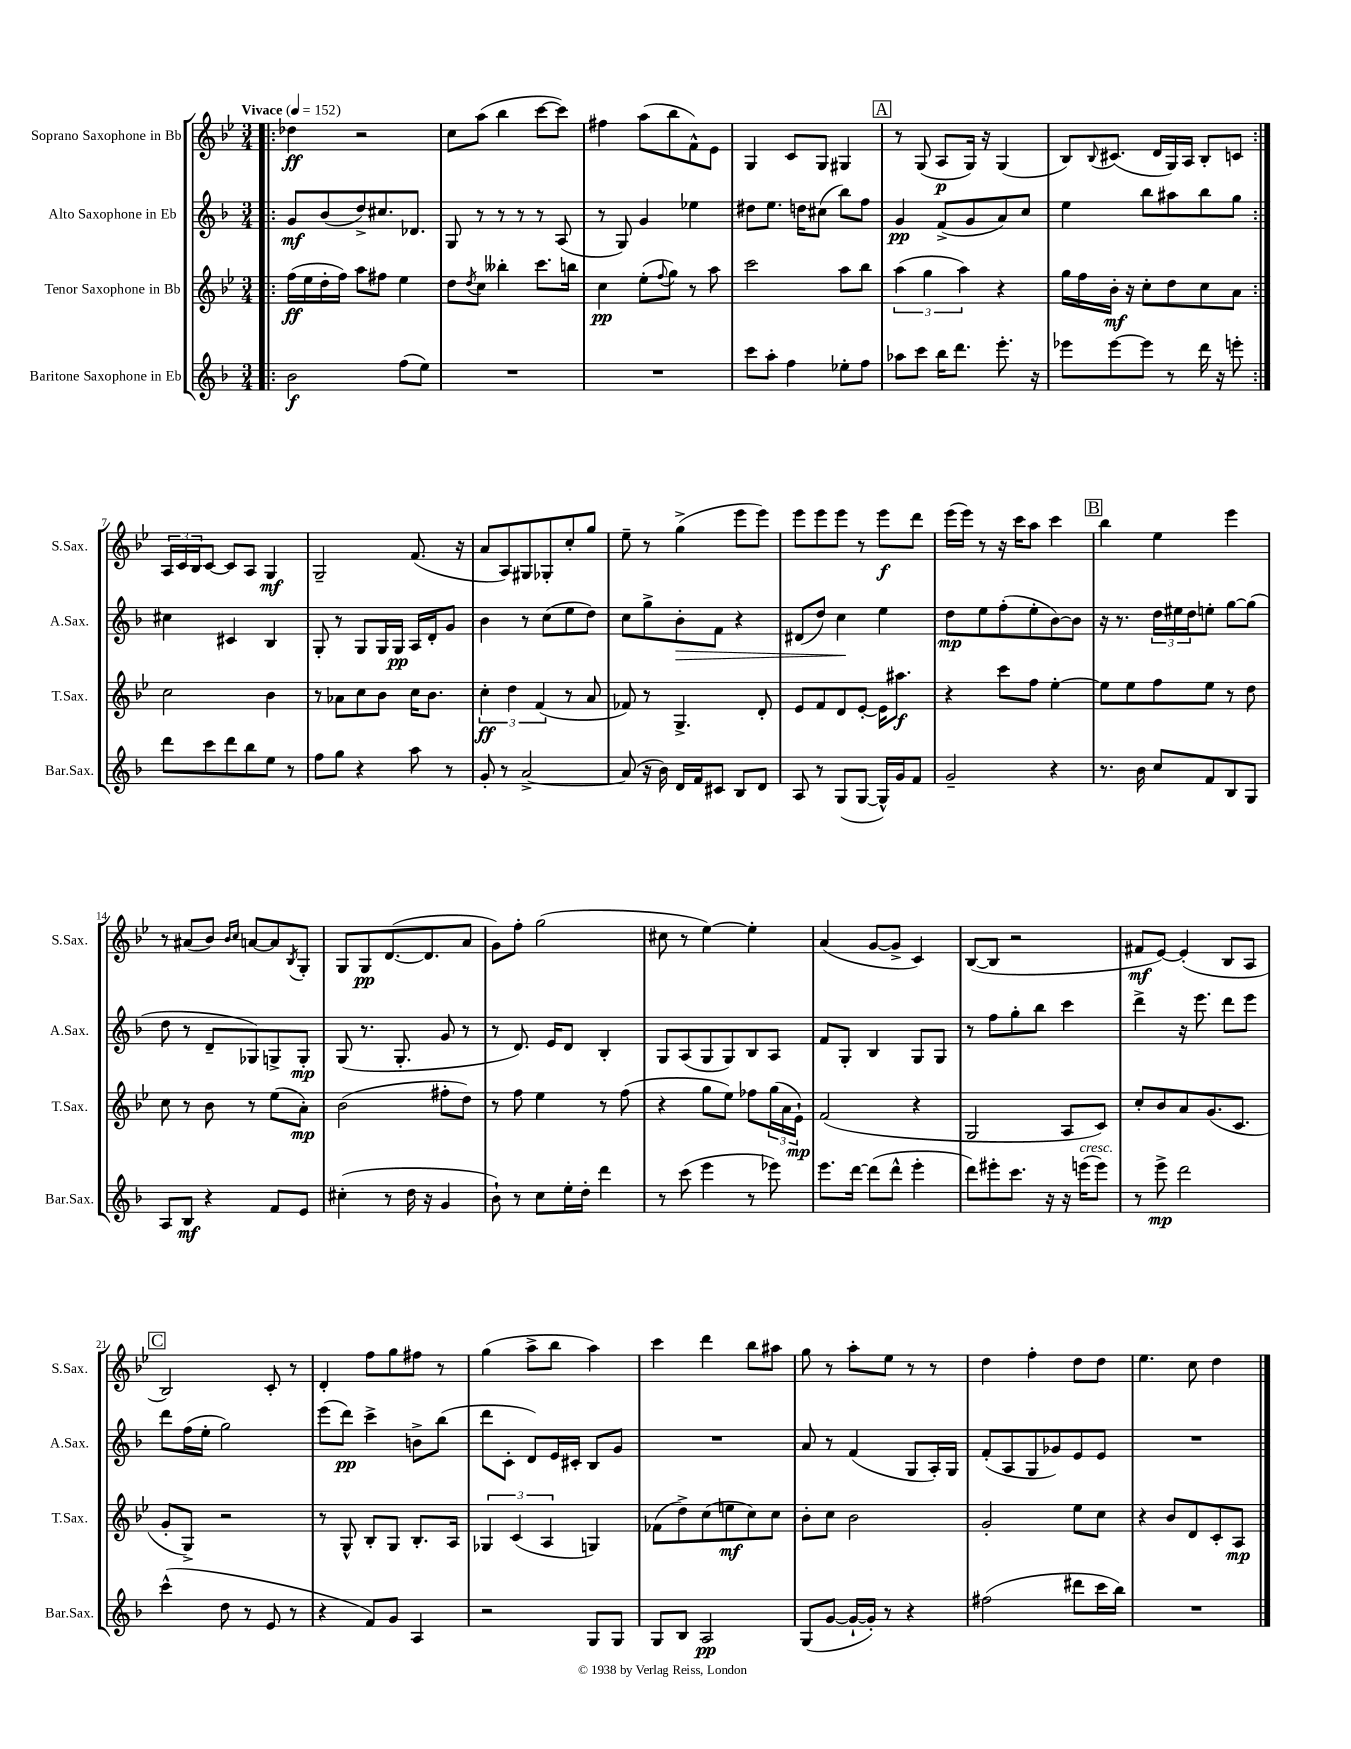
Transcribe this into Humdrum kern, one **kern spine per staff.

**kern	**dynam	**kern	**dynam	**kern	**dynam	**kern	**dynam
*part4	*part4	*part3	*part3	*part2	*part2	*part1	*part1
*staff4	*staff4	*staff3	*staff3	*staff2	*staff2	*staff1	*staff1
*I"Baritone Saxophone in Eb	*	*I"Tenor Saxophone in Bb	*	*I"Alto Saxophone in Eb	*	*I"Soprano Saxophone in Bb	*
*I'Bar.Sax.	*	*I'T.Sax.	*	*I'A.Sax.	*	*I'S.Sax.	*
*clefG2	*	*clefG2	*	*clefG2	*	*clefG2	*
*k[b-]	*	*k[b-e-]	*	*k[b-]	*	*k[b-e-]	*
*M3/4	*	*M3/4	*	*M3/4	*	*M3/4	*
*MM152	*	*MM152	*	*MM152	*	*MM152	*
=1!|:	=1!|:	=1!|:	=1!|:	=1!|:	=1!|:	=1!|:	=1!|:
!	!	!	!	!	!	!LO:TX:a:B:t=Vivace	!
2b-\	f	(16ff\LL	ff	8g/L	mf	4dd-X\	ff
.	.	16ee-\	.	.	.	.	.
.	.	16dd'\	.	(8b-/	.	.	.
.	.	16ff\JJ)	.	.	.	.	.
.	.	8aa\L	.	8dd^/)	.	2r	.
.	.	8ff#X\J	.	8.cc#X/	.	.	.
(8ff\L	.	4ee-\	.	.	.	.	.
.	.	.	.	8.d-X/J	.	.	.
8ee\J)	.	.	.	.	.	.	.
=2	=2	=2	=2	=2	=2	=2	=2
2.r	.	8dd\L	.	8G/	.	8cc\L	.
.	.	8qdd/	.	.	.	.	.
.	.	8cc\J	.	8r	.	(8aa\J	.
.	.	4bb--X'\	.	8r	.	4bb-\	.
.	.	.	.	8r	.	.	.
.	.	8.ccc\L	.	8r	.	[8ccc\L	.
.	.	.	.	(8A/	.	8ccc\J])	.
.	.	16bbn\Jk	.	.	.	.	.
=3	=3	=3	=3	=3	=3	=3	=3
2.r	.	4cc\	pp	8r	.	4ff#X\	.
.	.	.	.	8G/)	.	.	.
.	.	(8ee-'\L	.	4g/	.	(8aa\L	.
.	.	8qqff/	.	.	.	.	.
.	.	8gg\J)	.	.	.	8bb-\	.
.	.	8r	.	4ee-X\	.	8f^^\)	.
.	.	8aa\	.	.	.	8e-\J	.
=4	=4	=4	=4	=4	=4	=4	=4
8ccc\L	.	2ccc\	.	8dd#X\L	.	4G/	.
8aa'\J	.	.	.	8.ee\J	.	.	.
4ff\	.	.	.	.	.	8c/L	.
.	.	.	.	16ddn\KL	.	.	.
.	.	.	.	(8cc#X\J	.	8G/J	.
8ee-X'\L	.	8aa\L	.	8bb-\L)	.	4G#X/	.
8ff\J	.	8bb-\J	.	8ff\J	.	.	.
!!LO:REH:place=s1:t=A
=5	=5	=5	=5	=5	=5	=5	=5
8aa-X\L	.	(6aa\	.	4g/	pp	8r	.
8ccc\J	.	.	.	.	.	(8G/	.
.	.	6gg\	.	.	.	.	.
16bb-\KL	.	.	.	(8f^/L	.	8A/L	p
8.ddd\J	.	.	.	.	.	.	.
.	.	6aa\)	.	.	.	.	.
.	.	.	.	8g/	.	16G/Jk)	.
.	.	.	.	.	.	16r	.
8.eee'\	.	4r	.	8a/)	.	(4G/	.
.	.	.	.	8cc/J	.	.	.
16r	.	.	.	.	.	.	.
=6	=6	=6	=6	=6	=6	=6	=6
8eee-X\L	.	16gg\LL	.	4ee\	.	8B-/L)	.
.	.	16ff\	.	.	.	.	.
.	.	.	.	.	.	8qqB-/	.
[8eee-\	.	16b-'\JJ	mf	.	.	(8.c#X/J	.
.	.	16r	.	.	.	.	.
8eee-\J]	.	8cc'\L	.	8bb-\L	.	.	.
.	.	.	.	.	.	16d/LL	.
8r	.	8dd\	.	8aa#X\	.	16G/)	.
.	.	.	.	.	.	16A/JJ	.
16ddd\	.	8cc\	.	8bb-\	.	8B-'/L	.
16r	.	.	.	.	.	.	.
8eeen'\	.	8a\J	.	8gg\J	.	8cn/J	.
!!LO:LB:g=z
=7:|!	=7:|!	=7:|!	=7:|!	=7:|!	=7:|!	=7:|!	=7:|!
8ddd\L	.	2cc\	.	4cc#X\	.	24A/LL	.
.	.	.	.	.	.	24c/	.
.	.	.	.	.	.	24B-/J	.
8ccc\	.	.	.	.	.	[8c/J	.
8ddd\	.	.	.	4c#X/	.	8c/L]	.
8bb-\	.	.	.	.	.	8A/J	.
8ee\J	.	4b-\	.	4B-/	.	4G/	mf
8r	.	.	.	.	.	.	.
=8	=8	=8	=8	=8	=8	=8	=8
8ff\L	.	8r	.	8G'/	.	2G~/	.
8gg\J	.	8a-X\L	.	8r	.	.	.
4r	.	8cc\	.	8G/L	.	.	.
.	.	8b-\J	.	16G/L	.	.	.
.	.	.	.	16G/JJ	pp	.	.
8aa\	.	16cc\KL	.	16A/LL	.	(8.f/	.
.	.	8.b-\J	.	16d'/J	.	.	.
8r	.	.	.	8g/J	.	.	.
.	.	.	.	.	.	16r	.
=9	=9	=9	=9	=9	=9	=9	=9
8g'/	.	6cc'\	ff	4b-\	.	8a/L	.
8r	.	.	.	.	.	8A/)	.
.	.	6dd\	.	.	.	.	.
[2a^/	.	.	.	8r	.	8G#X/	.
.	.	(6f/	.	.	.	.	.
.	.	.	.	(8cc\L	.	8G-X'/	.
.	.	8r	.	8ee\	.	8cc'/	.
.	.	8a/	.	8dd\J)	.	8gg/J	.
=10	=10	=10	=10	=10	=10	=10	=10
(8a/]	.	8f-X/)	.	8cc\L	.	8ee-~\	.
16r	.	8r	.	8gg^\	.	8r	.
16b-\)	.	.	.	.	.	.	.
!	!	!	!	!	!LO:HP:b	!	!
16d/LL	.	4.G^/	.	8b-'\	>	(4gg^\	.
16f/J	.	.	.	.	.	.	.
8c#X/J	.	.	.	8f\J	.	.	.
8B-/L	.	.	.	4r	.	8eee-\L	.
8d/J	.	8d'/	.	.	.	8eee-\J)	.
=11	=11	=11	=11	=11	=11	=11	=11
8A/	.	8e-/L	.	(8d#X/L	.	8eee-\L	.
8r	.	8f/	.	8dd/J)	.	8eee-\	.
(8G/L	.	8d/	.	4cc\	.	8eee-\J	.
[8G/J	.	[8e-'/J	.	.	.	8r	.
16G^^/LL])	.	16e-\KL]	.	4ee\	]	8eee-\L	f
16g/J	.	8.aa#X\J	f	.	.	.	.
8f/J	.	.	.	.	.	8ddd\J	.
=12	=12	=12	=12	=12	=12	=12	=12
2g~/	.	4r	.	8dd\L	mp	(16eee-\LL	.
.	.	.	.	.	.	16eee-\JJ)	.
.	.	.	.	8ee\	.	8r	.
.	.	8ccc\L	.	(8ff'\	.	16r	.
.	.	.	.	.	.	16ccc\KL	.
.	.	8ff\J	.	8ee'\	.	8aa\J	.
4r	.	[4ee-'\	.	[8b-\)	.	4ccc\	.
.	.	.	.	8b-\J]	.	.	.
!!LO:REH:place=s1:t=B
=13	=13	=13	=13	=13	=13	=13	=13
8.r	.	8ee-\L]	.	16r	.	4bb-\	.
.	.	.	.	8.r	.	.	.
.	.	8ee-\	.	.	.	.	.
16b-\	.	.	.	.	.	.	.
8cc/L	.	8ff\	.	24dd\LL	.	4ee-\	.
.	.	.	.	24ee#X\	.	.	.
.	.	.	.	24dd\J	.	.	.
8f/	.	8ee-\J	.	8een'\J	.	.	.
8B-/	.	8r	.	[8gg\L	.	4eee-\	.
8G/J	.	8dd\	.	(8gg\J]	.	.	.
!!LO:LB:g=z
=14	=14	=14	=14	=14	=14	=14	=14
8A/L	.	8cc\	.	8dd\	.	8r	.
8B-/J	mf	8r	.	8r	.	(8a#X/L	.
4r	.	8b-\	.	8d~/L	.	8b-/J)	.
.	.	.	.	.	.	16qqb-/LL	.
.	.	.	.	.	.	16qqcc/JJ	.
.	.	8r	.	8G-X/)	.	[8an/L	.
8f/L	.	(8ee-\L	.	8Gn^/	.	8a/]	.
.	.	.	.	.	.	8qB-/	.
8e/J	.	8a'\J)	mp	8G'/J	mp	8G'/J	.
=15	=15	=15	=15	=15	=15	=15	=15
(4cc#X'\	.	(2b-\	.	(8G/	.	8G/L	.
.	.	.	.	8.r	.	8G/	pp
8r	.	.	.	.	.	([8.d/	.
.	.	.	.	8.G'/	.	.	.
16dd\	.	.	.	.	.	.	.
16r	.	.	.	.	.	8.d/]	.
4g/	.	8ff#X'\L	.	8g/	.	.	.
.	.	8dd\J)	.	8r	.	8a/J	.
=16	=16	=16	=16	=16	=16	=16	=16
8b-`\)	.	8r	.	8r	.	8g\L)	.
8r	.	8ff\	.	8.d/)	.	8ff'\J	.
8cc\L	.	4ee-\	.	.	.	(2gg\	.
.	.	.	.	16e/KL	.	.	.
16ee'\L	.	.	.	8d/J	.	.	.
16dd'\JJ	.	.	.	.	.	.	.
4ddd\	.	8r	.	4B-'/	.	.	.
.	.	(8ff\	.	.	.	.	.
=17	=17	=17	=17	=17	=17	=17	=17
8r	.	4r	.	8G/L	.	8cc#X\	.
(8ccc\	.	.	.	(8A/	.	8r	.
4eee\	.	8gg\L	.	8G/	.	[4ee-\)	.
.	.	8ee-\J)	.	8G/)	.	.	.
8r	.	8ff-X\L	.	8B-/	.	4ee-'\]	.
8eee-X\)	.	(24gg\L	.	8A/J	.	.	.
.	.	24a\	.	.	.	.	.
.	.	24e-`\JJ)	mp	.	.	.	.
=18	=18	=18	=18	=18	=18	=18	=18
8.eee\L	.	(2f/	.	8f/L	.	(4a/	.
.	.	.	.	8G'/J	.	.	.
[16ddd\Jk	.	.	.	.	.	.	.
(8ddd\L]	.	.	.	4B-/	.	[8g/L	.
8ddd^^\J	.	.	.	.	.	8g^/J]	.
4eee'\	.	4r	.	8G/L	.	4c/)	.
.	.	.	.	8G/J	.	.	.
=19	=19	=19	=19	=19	=19	=19	=19
8ddd\L)	.	2G/	.	8r	.	([8B-/L	.
8eee#X'\	.	.	.	8ff\L	.	8B-/J]	.
8.ccc\J	.	.	.	8gg'\	.	2r	.
.	.	.	.	8bb-\J	.	.	.
16r	.	.	.	.	.	.	.
16r	.	8A/L	.	4ccc\	.	.	.
!LO:TX:a:i:t=cresc.	!	!	!	!	!	!	!
(16eeen\KL	.	.	.	.	.	.	.
8eee\J)	.	8c/J)	.	.	.	.	.
=20	=20	=20	=20	=20	=20	=20	=20
8r	.	8cc'/L	.	4ddd^\	.	8f#X/L	mf
8eee^\	mp	8b-/	.	.	.	[8e-/J)	.
2ddd\	.	8a/	.	16r	.	(4e-'/]	.
.	.	.	.	8.eee\	.	.	.
.	.	(8.g/	.	.	.	.	.
.	.	.	.	8ddd\L	.	8B-/L	.
.	.	8.c/J	.	.	.	.	.
.	.	.	.	8eee\J	.	8A/J	.
!!LO:LB:g=z
!!LO:REH:place=s1:t=C
=21	=21	=21	=21	=21	=21	=21	=21
(4ccc^^\	.	8g'/L	.	8ddd\L	.	2B-/)	.
.	.	8G^/J)	.	(16ff\L	.	.	.
.	.	.	.	16ee'\JJ	.	.	.
8dd\	.	2r	.	2gg\)	.	.	.
8r	.	.	.	.	.	.	.
8e/	.	.	.	.	.	8c'/	.
8r	.	.	.	.	.	8r	.
=22	=22	=22	=22	=22	=22	=22	=22
4r	.	8r	.	(8eee\L	.	4d'/	.
.	.	8G^^/	.	8ddd\J)	pp	.	.
8f/L)	.	8B-'/L	.	4ccc^\	.	8ff\L	.
8g/J	.	8G/J	.	.	.	8gg\	.
4A/	.	8.B-'/L	.	8bn^\L	.	8ff#X\J	.
.	.	.	.	(8bb-\J	.	8r	.
.	.	16A/Jk	.	.	.	.	.
=23	=23	=23	=23	=23	=23	=23	=23
2r	.	6G-X/	.	8ddd\L	.	(4gg\	.
.	.	.	.	8c'\J	.	.	.
.	.	(6c/	.	.	.	.	.
.	.	.	.	8d/L)	.	8aa^\L	.
.	.	6A/	.	.	.	.	.
.	.	.	.	16e/L	.	8bb-\J	.
.	.	.	.	16c#X'/JJ	.	.	.
8G/L	.	4Gn/)	.	8B-/L	.	4aa\)	.
8G/J	.	.	.	8g/J	.	.	.
=24	=24	=24	=24	=24	=24	=24	=24
8G/L	.	(8f-X\L	.	2.r	.	4ccc\	.
8B-/J	.	8dd^\)	.	.	.	.	.
2A/	pp	(8cc\	.	.	.	4ddd\	.
.	.	8een\	mf	.	.	.	.
.	.	8cc\)	.	.	.	8bb-\L	.
.	.	8cc\J	.	.	.	8aa#X\J	.
=25	=25	=25	=25	=25	=25	=25	=25
(8G/L	.	8b-'\L	.	8a/	.	8gg\	.
[8g/J	.	8cc\J	.	8r	.	8r	.
16g`/LL_	.	2b-\	.	(4f/	.	8aa'\L	.
16g'/JJ])	.	.	.	.	.	.	.
8r	.	.	.	.	.	8ee-\J	.
4r	.	.	.	8G/L	.	8r	.
.	.	.	.	16A'/L)	.	8r	.
.	.	.	.	16G/JJ	.	.	.
=26	=26	=26	=26	=26	=26	=26	=26
(2ff#X\	.	2g'/	.	(8f'/L	.	4dd\	.
.	.	.	.	8A/	.	.	.
.	.	.	.	8G/	.	4ff'\	.
.	.	.	.	8g-X/)	.	.	.
8ddd#X\L	.	8ee-\L	.	8e/	.	8dd\L	.
16ccc\L	.	8cc\J	.	8e/J	.	8dd\J	.
16bb-\JJ)	.	.	.	.	.	.	.
=27	=27	=27	=27	=27	=27	=27	=27
2.r	.	4r	.	2.r	.	4.ee-\	.
.	.	8b-/L	.	.	.	.	.
.	.	8d/	.	.	.	8cc\	.
.	.	8c'/	.	.	.	4dd\	.
.	.	8A/J	mp	.	.	.	.
==	==	==	==	==	==	==	==
*-	*-	*-	*-	*-	*-	*-	*-
